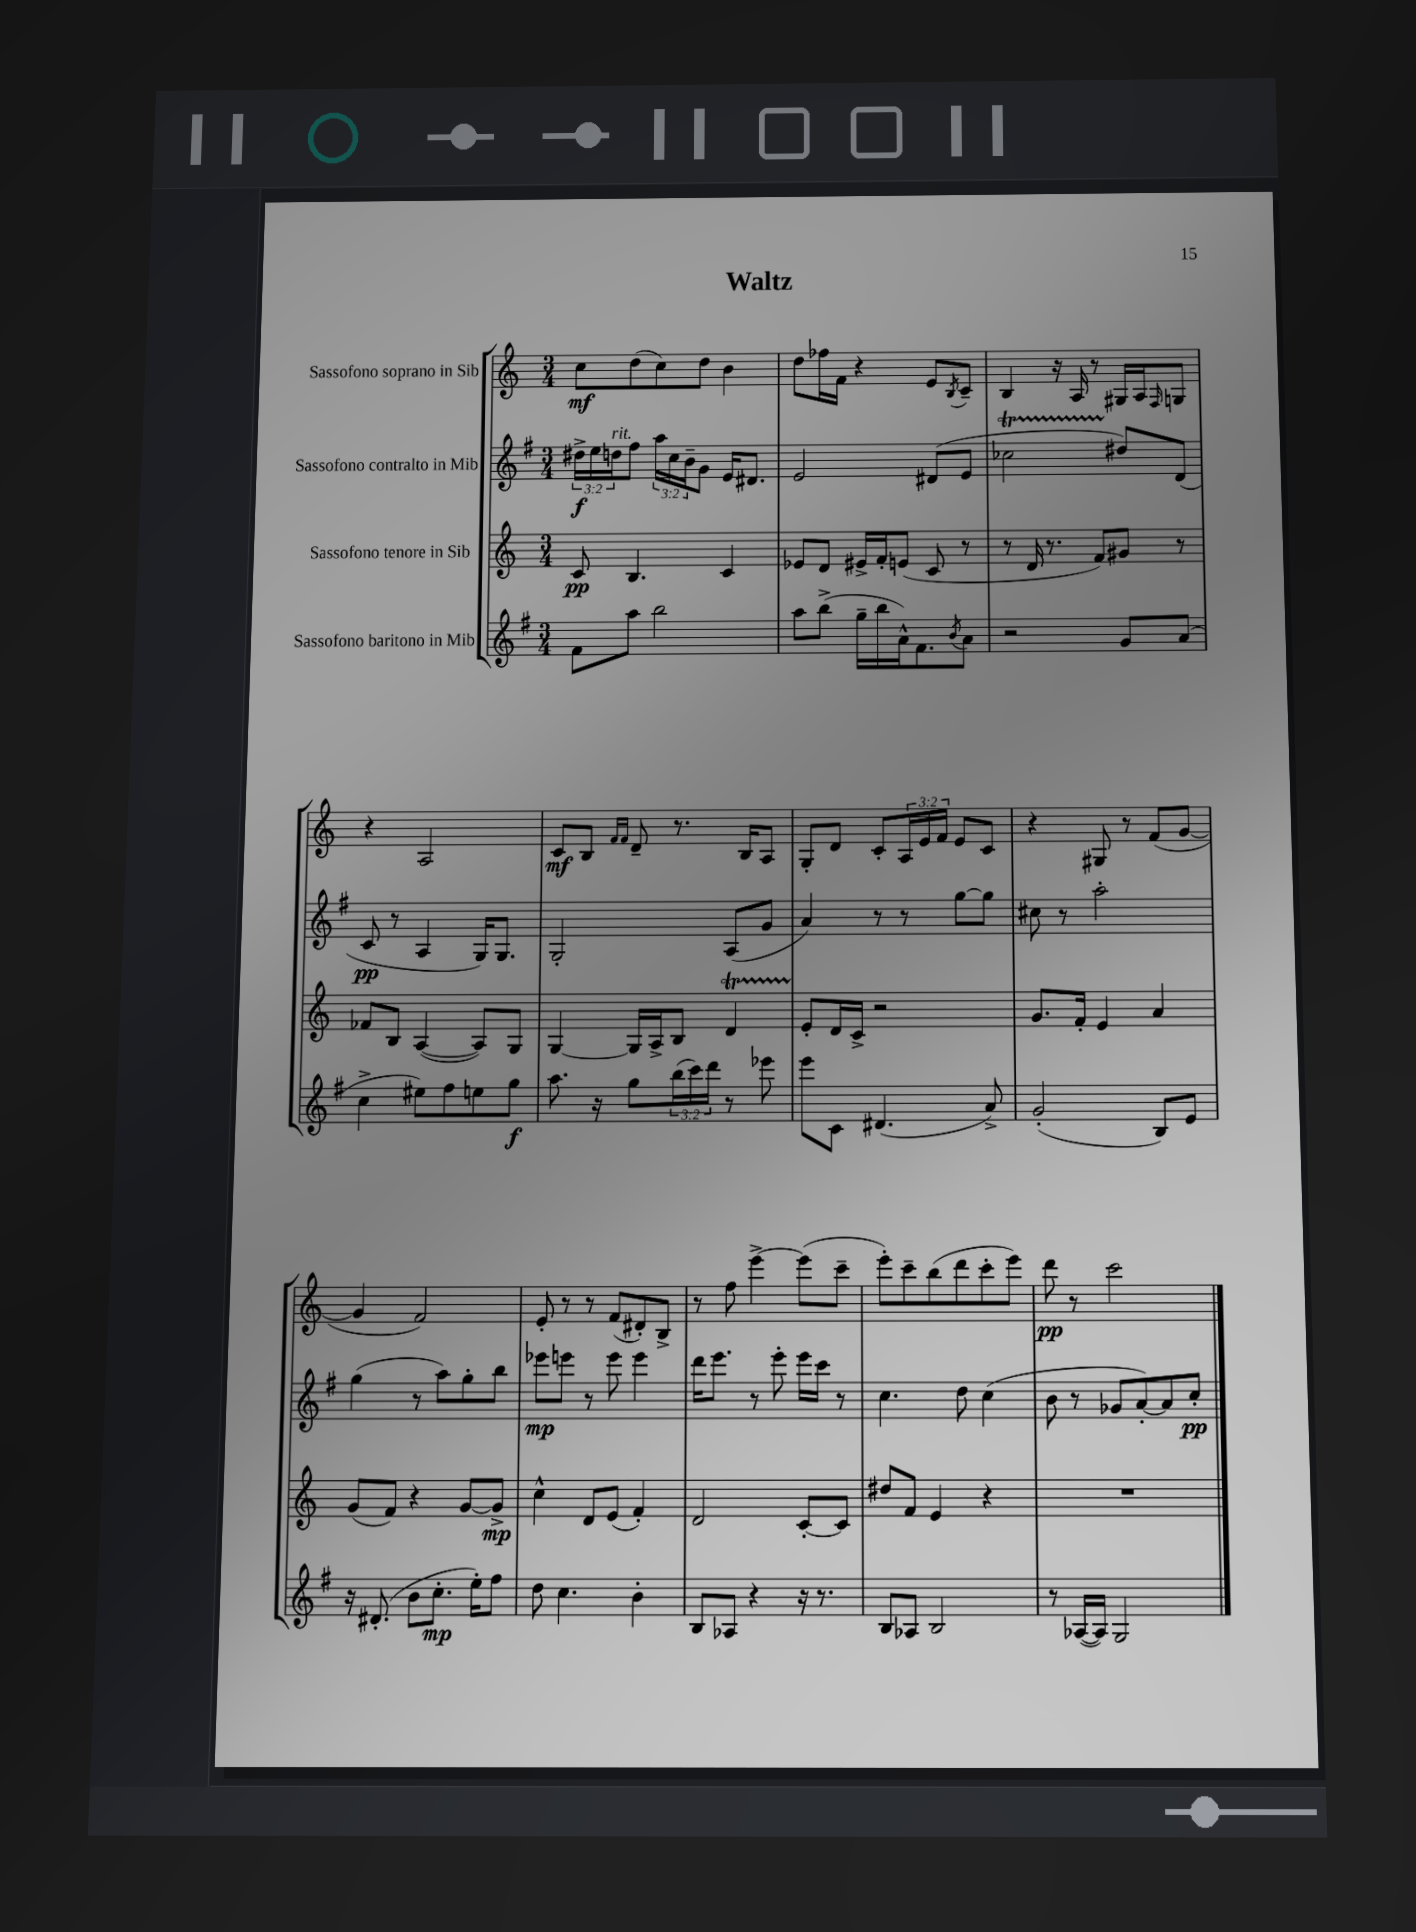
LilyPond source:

\header { title = "Waltz" }
<<
\new StaffGroup <<
\new Staff = "s0" \with { instrumentName = "Sassofono soprano in Sib" } {
    \clef treble \key c \major \numericTimeSignature \time 3/4 \override Staff.TupletNumber.text = #tuplet-number::calc-fraction-text
    c''8\mf d''8( c''8) d''8 b'4 |
    d''8 fes''16 f'16 r4 e'8 \acciaccatura { b8 } c'8-- |
    b4 r16 a16 r8 gis16 a16 \grace { f16 } g8 |
    r4 a2 |
    c'8\mf b8 \grace { f'16 f'16 } d'8-- r8. b16 a8 |
    g8-. d'8 c'8-. \tuplet 3/2 { a16 e'16 f'16 } e'8 c'8 |
    r4 gis8 r8 f'8( g'8~ |
    g'4 f'2) |
    e'8-. r8 r8 f'8( dis'8-.) b8-> |
    r8 f''8 e'''4~-> e'''8( c'''8-- |
    e'''8-.) c'''8-- b''8( d'''8 c'''8-. e'''8) |
    d'''8\pp r8 c'''2 \bar "|." |
}
\new Staff = "s1" \with { instrumentName = "Sassofono contralto in Mib" } {
    \clef treble \key g \major \numericTimeSignature \time 3/4 \override Staff.TupletNumber.text = #tuplet-number::calc-fraction-text
    \tuplet 3/2 { dis''16->\f e''16 d''16^\markup { \italic "rit." } } fis''8 \tuplet 3/2 { a''16 c''16 b'16-- } g'8 e'16 dis'8. |
    e'2 dis'8( e'8 |
    ces''2\startTrillSpan dis''8\stopTrillSpan) d'8( |
    c'8\pp r8 a4 g16) g8. |
    g2-. a8( g'8 |
    a'4) r8 r8 g''8~ g''8 |
    cis''8 r8 a''2-. |
    g''4( r8 a''8) g''8-. b''8 |
    ees'''8\mp e'''8 r8 e'''8 e'''4 |
    d'''16 e'''8. r8 e'''8-. e'''16 c'''16 r8 |
    c''4. d''8 c''4( |
    b'8 r8 ges'8 a'8~-.) a'8 c''8-.\pp \bar "|." |
}
\new Staff = "s2" \with { instrumentName = "Sassofono tenore in Sib" } {
    \clef treble \key c \major \numericTimeSignature \time 3/4
    c'8\pp b4. c'4 |
    ees'8 d'8 eis'16-> f'16-. e'8( c'8 r8 |
    r8 d'16 r8. f'8) gis'8 r8 |
    fes'8 b8 a4~( a8) g8 |
    g4~ g16 a16-> b8 d'4\startTrillSpan |
    e'8-.\stopTrillSpan d'16 c'16-> r2 |
    g'8. f'16-. e'4 a'4 |
    g'8( f'8) r4 g'8~ g'8->\mp |
    c''4-^ d'8 e'8( f'4-.) |
    d'2 c'8~-. c'8 |
    dis''8 f'8 e'4 r4 |
    R2. \bar "|." |
}
\new Staff = "s3" \with { instrumentName = "Sassofono baritono in Mib" } {
    \clef treble \key g \major \numericTimeSignature \time 3/4 \override Staff.TupletNumber.text = #tuplet-number::calc-fraction-text
    fis'8 a''8 b''2 |
    a''8 b''8->( g''16-- b''16 a'16-^) fis'8. \acciaccatura { b'8 } a'8 |
    r2 g'8 a'8( |
    c''4-> eis''8) fis''8 e''8 g''8\f |
    a''8. r16 g''8 \tuplet 3/2 { b''16( c'''16) d'''16 } r8 ees'''8 |
    e'''8 c'8 dis'4.( a'8->) |
    g'2-.( b8) e'8 |
    r16 dis'8.-.( b'8 c''8.-.\mp e''16-.) fis''8 |
    d''8 c''4. b'4-. |
    b8 aes8 r4 r16 r8. |
    b8 aes8 b2 |
    r8 aes16~( aes16) g2 \bar "|." |
}
>>
>>
\layout { \context { \Score \remove "Bar_number_engraver" } }
